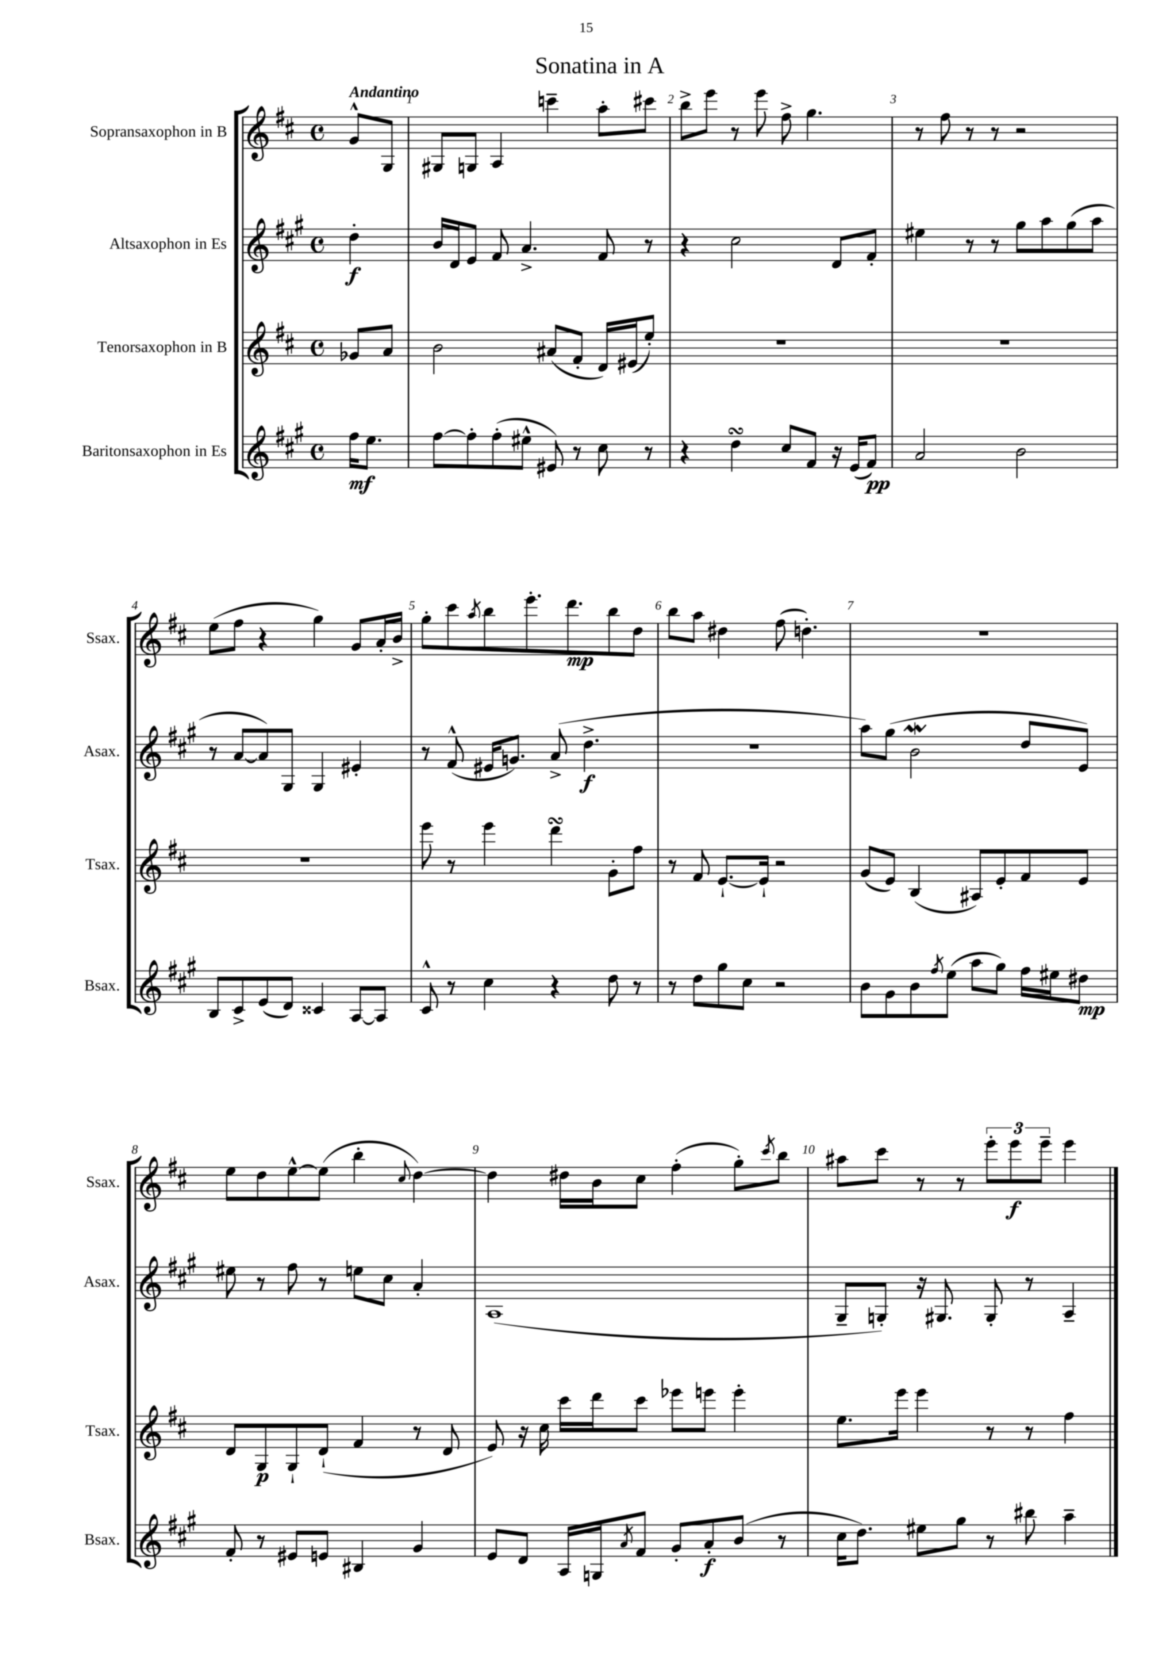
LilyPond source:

\header { title = "Sonatina in A" }
<<
\new StaffGroup <<
\new Staff = "s0" \with { instrumentName = "Sopransaxophon in B" shortInstrumentName = "Ssax." } {
    \clef treble \key d \major \defaultTimeSignature \time 4/4 \partial 4 \tempo "Andantino"
    g'8-^ g8 |
    gis8 g8 a4 c'''4-- a''8-. cis'''8 |
    b''8-> e'''8 r8 e'''8 fis''8-> g''4. |
    r8 fis''8 r8 r8 r2 |
    e''8( fis''8 r4 g''4) g'8 a'16-. b'16-> |
    g''8-. cis'''8 \acciaccatura { a''8 } b''8 e'''8.-. d'''8.\mp b''8 d''8 |
    b''8 a''8 dis''4 fis''8( d''4.-.) |
    R1 |
    e''8 d''8 e''8~-^ e''8( b''4-. \appoggiatura { cis''8 } d''4~) |
    d''4 dis''16 b'16 cis''8 fis''4-.( g''8-.) \acciaccatura { cis'''8 } b''8 |
    ais''8 cis'''8 r8 r8 \tuplet 3/2 { e'''8-. e'''8\f e'''8-- } e'''4 \bar "|." |
}
\new Staff = "s1" \with { instrumentName = "Altsaxophon in Es" shortInstrumentName = "Asax." } {
    \clef treble \key a \major \defaultTimeSignature \time 4/4 \partial 4
    d''4-.\f |
    b'16 d'16 e'8 fis'8 a'4.-> fis'8 r8 |
    r4 cis''2 d'8 fis'8-. |
    eis''4 r8 r8 gis''8 a''8 gis''8( a''8 |
    r8 a'8~ a'8) gis8 gis4 eis'4-. |
    r8 fis'8-^( eis'16 g'8.) a'8->( d''4.->\f |
    R1 |
    a''8) gis''8( b'2\mordent d''8 e'8) |
    eis''8 r8 fis''8 r8 e''8 cis''8 a'4-. |
    a1( |
    gis8-- g8-.) r16 gis8. gis8-. r8 a4-- \bar "|." |
}
\new Staff = "s2" \with { instrumentName = "Tenorsaxophon in B" shortInstrumentName = "Tsax." } {
    \clef treble \key d \major \defaultTimeSignature \time 4/4 \partial 4
    ges'8 a'8 |
    b'2 ais'8( fis'8-. d'16) eis'16( e''8-.) |
    R1 |
    R1 |
    R1 |
    e'''8 r8 e'''4 d'''4\turn g'8-. fis''8 |
    r8 fis'8 e'8.~-! e'16-! r2 |
    g'8( e'8) b4( ais8) e'8-. fis'8 e'8 |
    d'8 g8\p g8-! d'8-!( fis'4 r8 d'8 |
    e'8) r16 cis''16 cis'''16 d'''16 cis'''8 ees'''8 e'''8 e'''4-. |
    e''8. e'''16 e'''4 r8 r8 fis''4 \bar "|." |
}
\new Staff = "s3" \with { instrumentName = "Baritonsaxophon in Es" shortInstrumentName = "Bsax." } {
    \clef treble \key a \major \defaultTimeSignature \time 4/4 \partial 4
    fis''16\mf e''8. |
    fis''8~ fis''8-. fis''8-.( eis''8-^ eis'8) r8 cis''8 r8 |
    r4 d''4\turn cis''8 fis'8 r16 e'16( fis'8\pp) |
    a'2 b'2 |
    b8 cis'8-> e'8( d'8) cisis'4 a8~ a8 |
    cis'8-^ r8 cis''4 r4 d''8 r8 |
    r8 d''8 gis''8 cis''8 r2 |
    b'8 gis'8 b'8 \acciaccatura { fis''8 } e''8( a''8 gis''8) fis''16 eis''16 dis''8\mp |
    fis'8-. r8 eis'8 e'8 bis4 gis'4 |
    e'8 d'8 a16 g16 \acciaccatura { a'8 } fis'8 gis'8-. a'8-.\f b'8( r8 |
    cis''16 d''8.) eis''8 gis''8 r8 bis''8 a''4-- \bar "|." |
}
>>
>>
\layout { \context { \Score \override BarNumber.break-visibility = ##(#f #t #t) barNumberVisibility = #all-bar-numbers-visible } }
